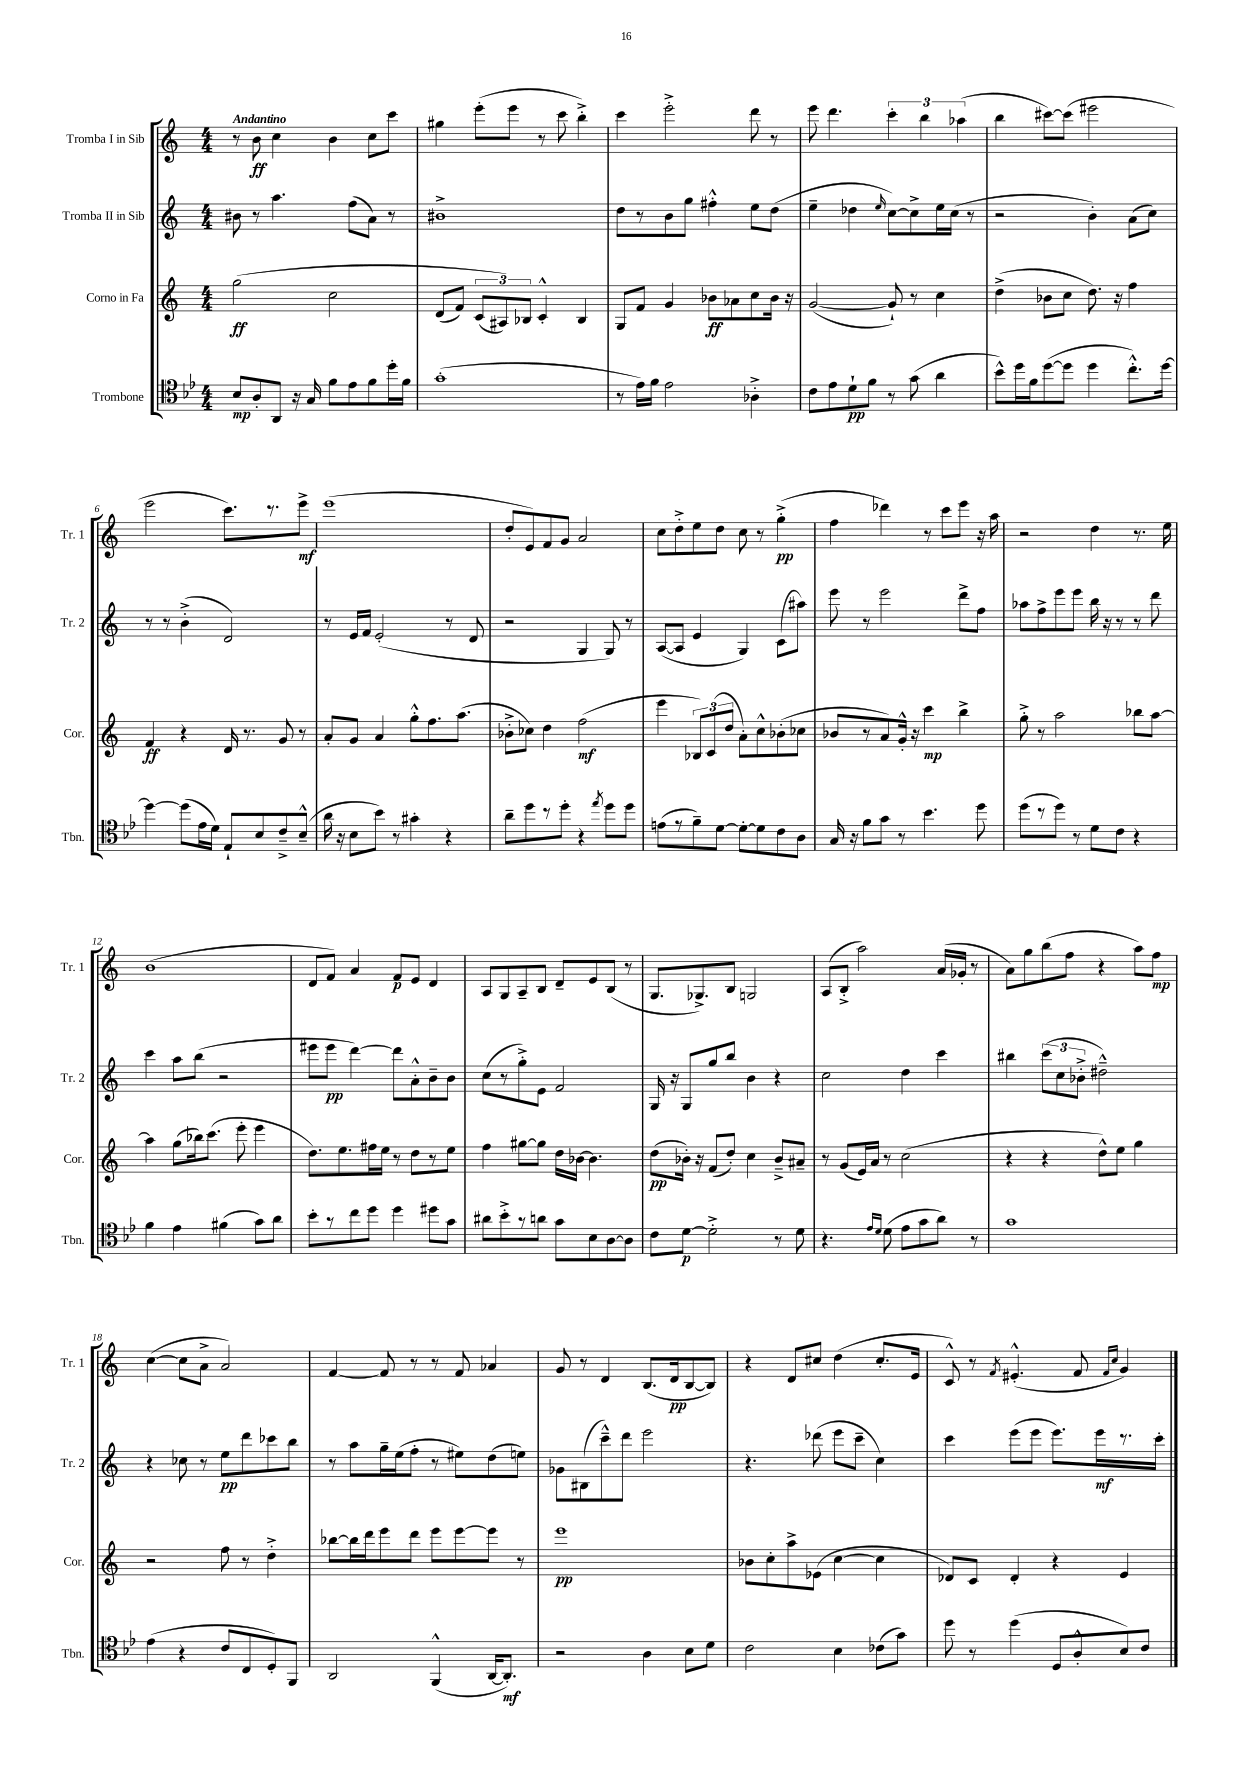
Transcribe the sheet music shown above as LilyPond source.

<<
\new StaffGroup <<
\new Staff = "s0" \with { instrumentName = "Tromba I in Sib" shortInstrumentName = "Tr. 1" } {
    \clef treble \key c \major \numericTimeSignature \time 4/4 \tempo "Andantino"
    \autoBeamOff r8 b'8\ff c''4 b'4 c''8[ c'''8] |
    gis''4 e'''8[-.( e'''8] r8 c'''8 b''4-.->) |
    c'''4 e'''2-.-> d'''8 r8 |
    e'''8 d'''4. \tuplet 3/2 { c'''4-. b''4 aes''4( } |
    b''4 cis'''8[~) cis'''8]( eis'''2 |
    e'''2 c'''8.[) r8. e'''8]->\mf |
    e'''1( |
    d''8[-. e'8) f'8 g'8] a'2 |
    c''8[ d''8-.-> e''8 d''8] c''8 r8 g''4-.->\pp( |
    f''4 des'''4) r8 c'''8[ e'''8] r16 a''16 |
    r2 d''4 r8. e''16 |
    b'1( |
    d'8[ f'8]) a'4 f'8[\p e'8] d'4 |
    a8[ g8 a8-- b8] d'8[-- e'8 b8]( r8 |
    g8.[ ges8.->) b8] g2 |
    a8[( b8]-.-> a''2) a'16[( ges'16]-. r8 |
    a'8[) g''8 b''8( f''8] r4 a''8[) f''8]\mp |
    c''4~( c''8[ a'8]-> a'2) |
    f'4~ f'8 r8 r8 f'8 aes'4 |
    g'8 r8 d'4 b8.[( d'16\pp b8~ b8]) |
    r4 d'8[ cis''8] d''4( cis''8.[-. e'16] |
    c'8-^) r8 \acciaccatura { f'8 } eis'4.-.-^( f'8 \grace { f'16[ c''16] } g'4) \bar "|." |
}
\new Staff = "s1" \with { instrumentName = "Tromba II in Sib" shortInstrumentName = "Tr. 2" } {
    \clef treble \key c \major \numericTimeSignature \time 4/4
    \autoBeamOff bis'8 r8 a''4. f''8[( a'8]) r8 |
    bis'1-> |
    d''8[ r8 b'8 g''8] fis''4-.-^ e''8[ d''8]( |
    e''4-- des''4 \grace { e''16 } c''8[~) c''8-> e''16 c''16]( r8 |
    r2 b'4-.) a'8[( c''8]) |
    r8 r8 b'4-.->( d'2) |
    r8 e'16[ f'16] e'2-.( r8 d'8 |
    r2 g4 g8) r8 |
    a8[~( a8] e'4 g4) c'8[( ais''8]) |
    e'''8 r8 e'''2 d'''8[-> f''8] |
    aes''8[ f''8-> e'''8 e'''8] b''16 r16 r8 r8 d'''8 |
    c'''4 a''8[ b''8]( r2 |
    eis'''8[ eis'''8]\pp d'''4~) d'''8[ a'8-.-^ b'8-- b'8] |
    c''8[( r8 g''8-.->) e'8] f'2 |
    g16 r16 g8[ g''8 b''8] b'4 r4 |
    c''2 d''4 c'''4 |
    bis''4 \tuplet 3/2 { c'''8[( c''8 bes'8]-.-> } dis''2---^) |
    r4 ces''8 r8 e''8[\pp d'''8 ces'''8 b''8] |
    r8 a''8[ g''16-- e''16( f''8]-. r8 eis''8[) d''8( e''8]) |
    ges'8[ bis8( c'''8---^) d'''8] e'''2 |
    r4. des'''8( e'''8[ c'''8]-- c''4) |
    c'''4 e'''8[( e'''8] e'''8.[) e'''16\mf r8. c'''16]-. \bar "|." |
}
\new Staff = "s2" \with { instrumentName = "Corno in Fa" shortInstrumentName = "Cor." } {
    \clef treble \key c \major \numericTimeSignature \time 4/4
    \autoBeamOff g''2\ff\( c''2 |
    d'8[( f'8]) \tuplet 3/2 { c'8[( ais8)\) bes8] } c'4-.-^ bes4 |
    g8[ f'8] g'4 bes'8[\ff aes'8 c''8 bes'16] r16 |
    g'2~( g'8-!) r8 c''4 |
    d''4->( bes'8[ c''8] d''8.) r16 f''4 |
    f'4\ff r4 d'16 r8. g'8 r8 |
    a'8[-. g'8] a'4 g''8[-.-^ f''8. a''8.]( |
    bes'8[-.-> ces''8]) d''4 f''2\mf( |
    e'''4 \tuplet 3/2 { bes8[) c'8( d''8] } a'8[-.) c''8-^ bes'8-.( ces''8] |
    bes'8[ r8 a'8) g'16]-.-^ r16 c'''4\mp b''4-> |
    g''8-.-> r8 a''2 bes''8[ a''8]~ |
    a''4 g''8[( bes''16) c'''8.]( e'''8-. e'''4 |
    d''8.[) e''8. fis''16 e''16] r8 d''8[ r8 e''8] |
    f''4 gis''8[~ gis''8] d''16[ bes'16]~ bes'4. |
    d''8[\pp( bes'16]-.) r16 f'8[( d''8]-.) c''4 bes'8[---> ais'8]-- |
    r8 g'8[( e'16) a'16] r8 c''2( |
    r4 r4 d''8[-^) e''8] g''4 |
    r2 f''8 r8 d''4-.-> |
    bes''8[~ bes''16 d'''16 e'''8 d'''8] e'''8[ e'''8~ e'''8] r8 |
    e'''1\pp |
    bes'8[ c''8-. a''8-> ees'8]( c''4~ c''4 |
    des'8[) c'8] des'4-. r4 e'4 \bar "|." |
}
\new Staff = "s3" \with { instrumentName = "Trombone" shortInstrumentName = "Tbn." } {
    \clef tenor \key bes \major \numericTimeSignature \time 4/4
    \autoBeamOff bes8[\mp a8-. a,8] r16 g16 f'8[ ees'8 f'8 d''16-. f'16] |
    g'1-.( |
    r8 ees'16[) f'16] ees'2 aes4-.-> |
    c'8[ ees'8 d'8-!\pp f'8] r8 g'8( a'4 |
    bes'8[-^) d''16 f'16 d''8~( d''8] d''4 c''8.[-.-^) d''16]~ |
    d''4~ d''8[( ees'16 d'16]) ees8[-! bes8 c'8---> bes8]---^( |
    a'16 r16 bes8[ bes'8]) r8 gis'4-. r4 |
    a'8[-- d''8 r8 d''8]-. r4 \acciaccatura { ees''8 } d''8[ d''8] |
    e'8[( r8 f'8--) d'8]~ d'8[~-. d'8 c'8 a8] |
    g16 r16 f'8[ g'8] r8 bes'4. d''8 |
    d''8[( r8 d''8]) r8 d'8[ c'8] r4 |
    f'4 ees'4 fis'4( g'8[) a'8] |
    bes'8[-. r8 c''8 d''8] d''4 dis''8[ g'8] |
    ais'8[ bes'8-.-> r8 a'8] g'8[ bes8 a8~ a8] |
    c'8[ d'8]~\p d'2-.-> r8 d'8 |
    r4. \grace { ees'16[ d'16] } d'8( ees'8[ g'8 a'8]) r8 |
    g'1 |
    ees'4( r4 c'8[ c8 d8-.) f,8] |
    a,2 f,4-^( a,16[~ a,8.]-.\mf) |
    r2 a4 bes8[ d'8] |
    c'2 bes4 ces'8[( g'8]) |
    d''8 r8 d''4( d8[ a8-.-^ bes8) c'8] \bar "|." |
}
>>
>>
